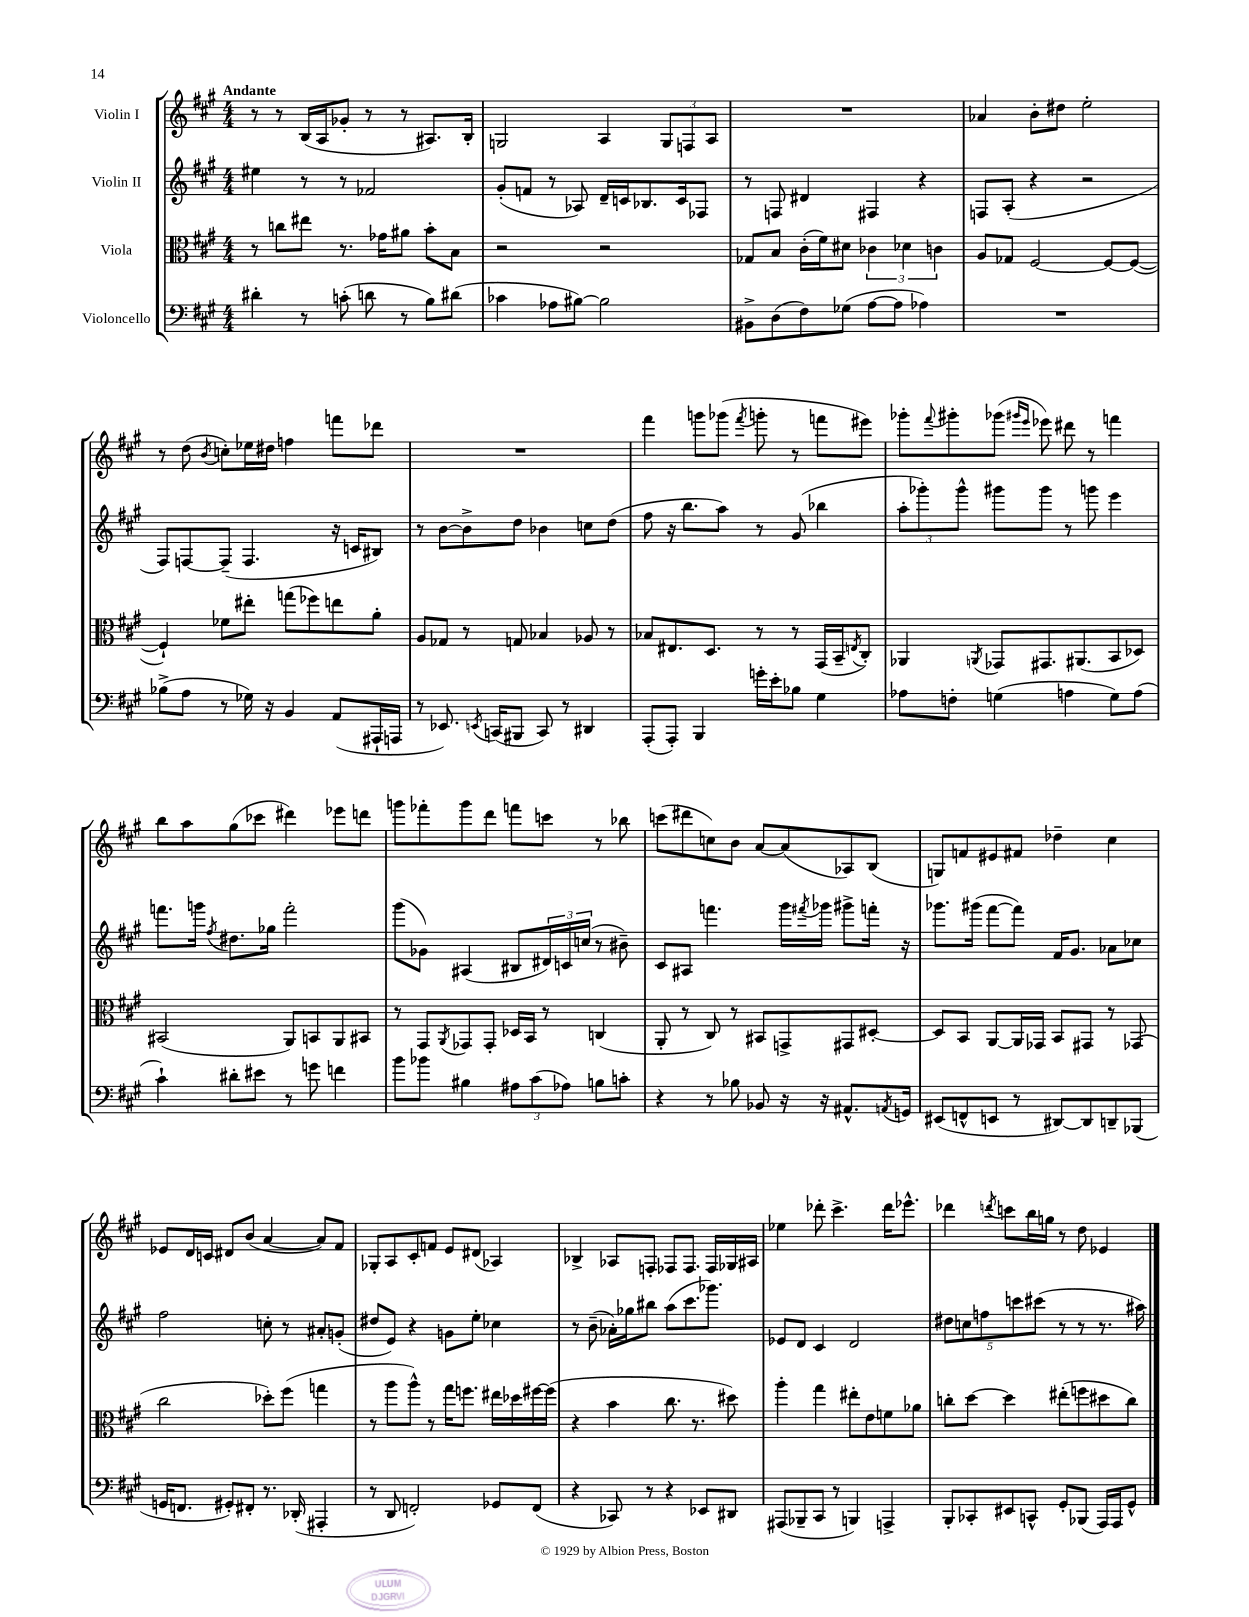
<<
\new StaffGroup <<
\new Staff = "s0" \with { instrumentName = "Violin I" } {
    \clef treble \key a \major \numericTimeSignature \time 4/4 \tempo "Andante"
    r8 r8 b16( a16 ges'8-. r8 r8 ais8.) b16-. |
    g2 a4 \tuplet 3/2 { g8 f8 a8 } |
    R1 |
    aes'4 b'8-. dis''8 e''2-. |
    r8 d''8( \acciaccatura { b'8 } c''8-.) ees''16 dis''16 f''4 f'''8 des'''8 |
    R1 |
    fis'''4 g'''8 ges'''8( \acciaccatura { fis'''8 } g'''8-. r8 f'''8 eis'''8) |
    ges'''8-. \appoggiatura { fis'''8 } gis'''8-. ges'''8( \grace { gis'''16 e'''16 } ees'''8) dis'''8 r8 f'''4 |
    b''8 a''8 gis''8( ces'''8 dis'''4) ees'''8 d'''8 |
    g'''8 fes'''8-. g'''8 d'''8 f'''8 c'''8 r8 bes''8 |
    c'''8( dis'''8 c''8) b'8 a'8~ a'8( aes8) b8( |
    g8) f'8 eis'8 fis'8 des''4-- cis''4 |
    ees'8 d'16 c'16 dis'8 b'8( a'4~ a'8) fis'8 |
    ges8-. a8 cis'8-. f'8 e'8 dis'8( aes4) |
    bes4-> aes8 f8-. fes8 fes8. fes16 ges16 ais16 |
    ees''4 des'''8-. cis'''4.-> des'''16 ees'''8.-^ |
    des'''4 \acciaccatura { d'''8 } c'''8 b''16 g''16 r8 d''8 ees'4 \bar "|." |
}
\new Staff = "s1" \with { instrumentName = "Violin II" } {
    \clef treble \key a \major \numericTimeSignature \time 4/4
    eis''4 r8 r8 fes'2 |
    gis'8-.( f'8 r8 aes8) d'16-- c'16 bes8. c'16 fes8 |
    r8 f8 dis'4 fis4 r4 |
    f8 a8-.( r4 r2 |
    fis8) f8~ f8--( f4. r16 c'16 bis8) |
    r8 b'8~ b'8-> d''8 bes'4 c''8 d''8( |
    fis''8 r16 b''8. a''8) r8 gis'8( bes''4 |
    \tuplet 3/2 { a''8-. ges'''8-.) ges'''8-^ } gis'''8 gis'''8 r8 g'''8 e'''4 |
    f'''8. g'''16 \acciaccatura { fis''8 } dis''8. ges''16 f'''2-. |
    gis'''8( ges'8) ais4( bis8 \tuplet 3/2 { dis'16) c'16 c''16( } r8 bis'8--) |
    cis'8 ais8 f'''4. gis'''16 \acciaccatura { fis'''8 } ges'''16 gis'''8-> f'''16-. r16 |
    ges'''8. gis'''16( fis'''8~ fis'''8) fis'16 gis'8. aes'8 ces''8 |
    fis''2 c''8-. r8 ais'8-. g'8-.( |
    dis''8 e'8) r4 g'8 e''8-. ces''4 |
    r8 b'8--( aes'16-.) ges''16 bis''8 a''8( cis'''8. ges'''8.) |
    ees'8 d'8 cis'4 d'2 |
    \tuplet 5/4 { dis''8 c''8 f''8 c'''8 cis'''8( } r8 r8 r8. ais''16) \bar "|." |
}
\new Staff = "s2" \with { instrumentName = "Viola" } {
    \clef alto \key a \major \numericTimeSignature \time 4/4
    r8 c''8 eis''8 r8. ges'16 ais'8 b'8-. b8 |
    r2 r2 |
    ges8 b8 cis'16-.( fis'16) dis'8 \tuplet 3/2 { ces'4 des'4 c'4 } |
    a8 ges8 fis2~ fis8~ fis8~( |
    fis4-!) fes'8 eis''8-. g''8( fes''8) e''8 a'8-. |
    a8 ges8 r8 g8 bes4 aes8 r8 |
    bes8 eis8. d8. r8 r8 gis,16( b,16-- \acciaccatura { e8 } cis8-.) |
    aes,4 \acciaccatura { a,8 } ges,8 gis,8. ais,8.( b,8 des8) |
    bis,2( a,8) b,8 a,8 bis,8 |
    r8 gis,8 \acciaccatura { a,8 } ges,8 ges,8-. des16 b,16 r8 c4( |
    a,8-. r8 cis8) r8 bis,8 g,8-> gis,8 dis8~-. |
    dis8 b,8 a,8~ a,16 ges,16 b,8 gis,8 r8 ges,8( |
    cis''2 des''8-.) fis''8( g''4 |
    r8 a''8 a''8-^) r8 gis''16 f''8. eis''16 des''16 fis''16~ fis''16( |
    r4 b'4 cis''8. r8. dis''8) |
    a''4-. gis''4 eis''8-. e'8 f'8 aes'8 |
    c''8-. d''8~ d''4 eis''8-.( f''8 dis''8 c''8) \bar "|." |
}
\new Staff = "s3" \with { instrumentName = "Violoncello" } {
    \clef bass \key a \major \numericTimeSignature \time 4/4
    dis'4-. r8 c'8-.( d'8 r8 b8) dis'8( |
    ces'4 aes8 bis8~) bis2 |
    bis,8-> d8( fis8) ges8( a8~ a8 aes4) |
    R1 |
    bes8->( a8 r8 ges16) r16 b,4 a,8( ais,,16-! a,,16 |
    r8 ees,8.) \acciaccatura { e,8 } c,16( bis,,8 c,8) r8 dis,4 |
    a,,8-.( a,,8-.) b,,4 g'16-. e'16-. bes8 gis4 |
    aes8 f8-. g4( a4 g8) a8( |
    cis'4-!) dis'8-. eis'8 r8 g'8 f'4 |
    b'8 bes'8 bis4 \tuplet 3/2 { ais8 cis'8( aes8) } b8 c'8-. |
    r4 r8 bes8 bes,8 r16 r16 ais,8.-^ \acciaccatura { a,8 } g,16 |
    eis,8( f,8-^ e,8 r8 dis,8~) dis,8 d,8-- bes,,8( |
    g,16 f,8. gis,8-.) fis,8-. r8. des,16-.( ais,,4-. |
    r8 d,8 f,2-.) ges,8 f,8( |
    r4 ces,8) r8 r4 ees,8 dis,8 |
    ais,,8( bes,,8-- cis,8 r8 b,,4) a,,4-> |
    b,,8-. ces,8-. eis,8 c,8-^ gis,8-. bes,,8( a,,16) a,,16 gis,8-^ \bar "|." |
}
>>
>>
\layout { \context { \Score \remove "Bar_number_engraver" } }
